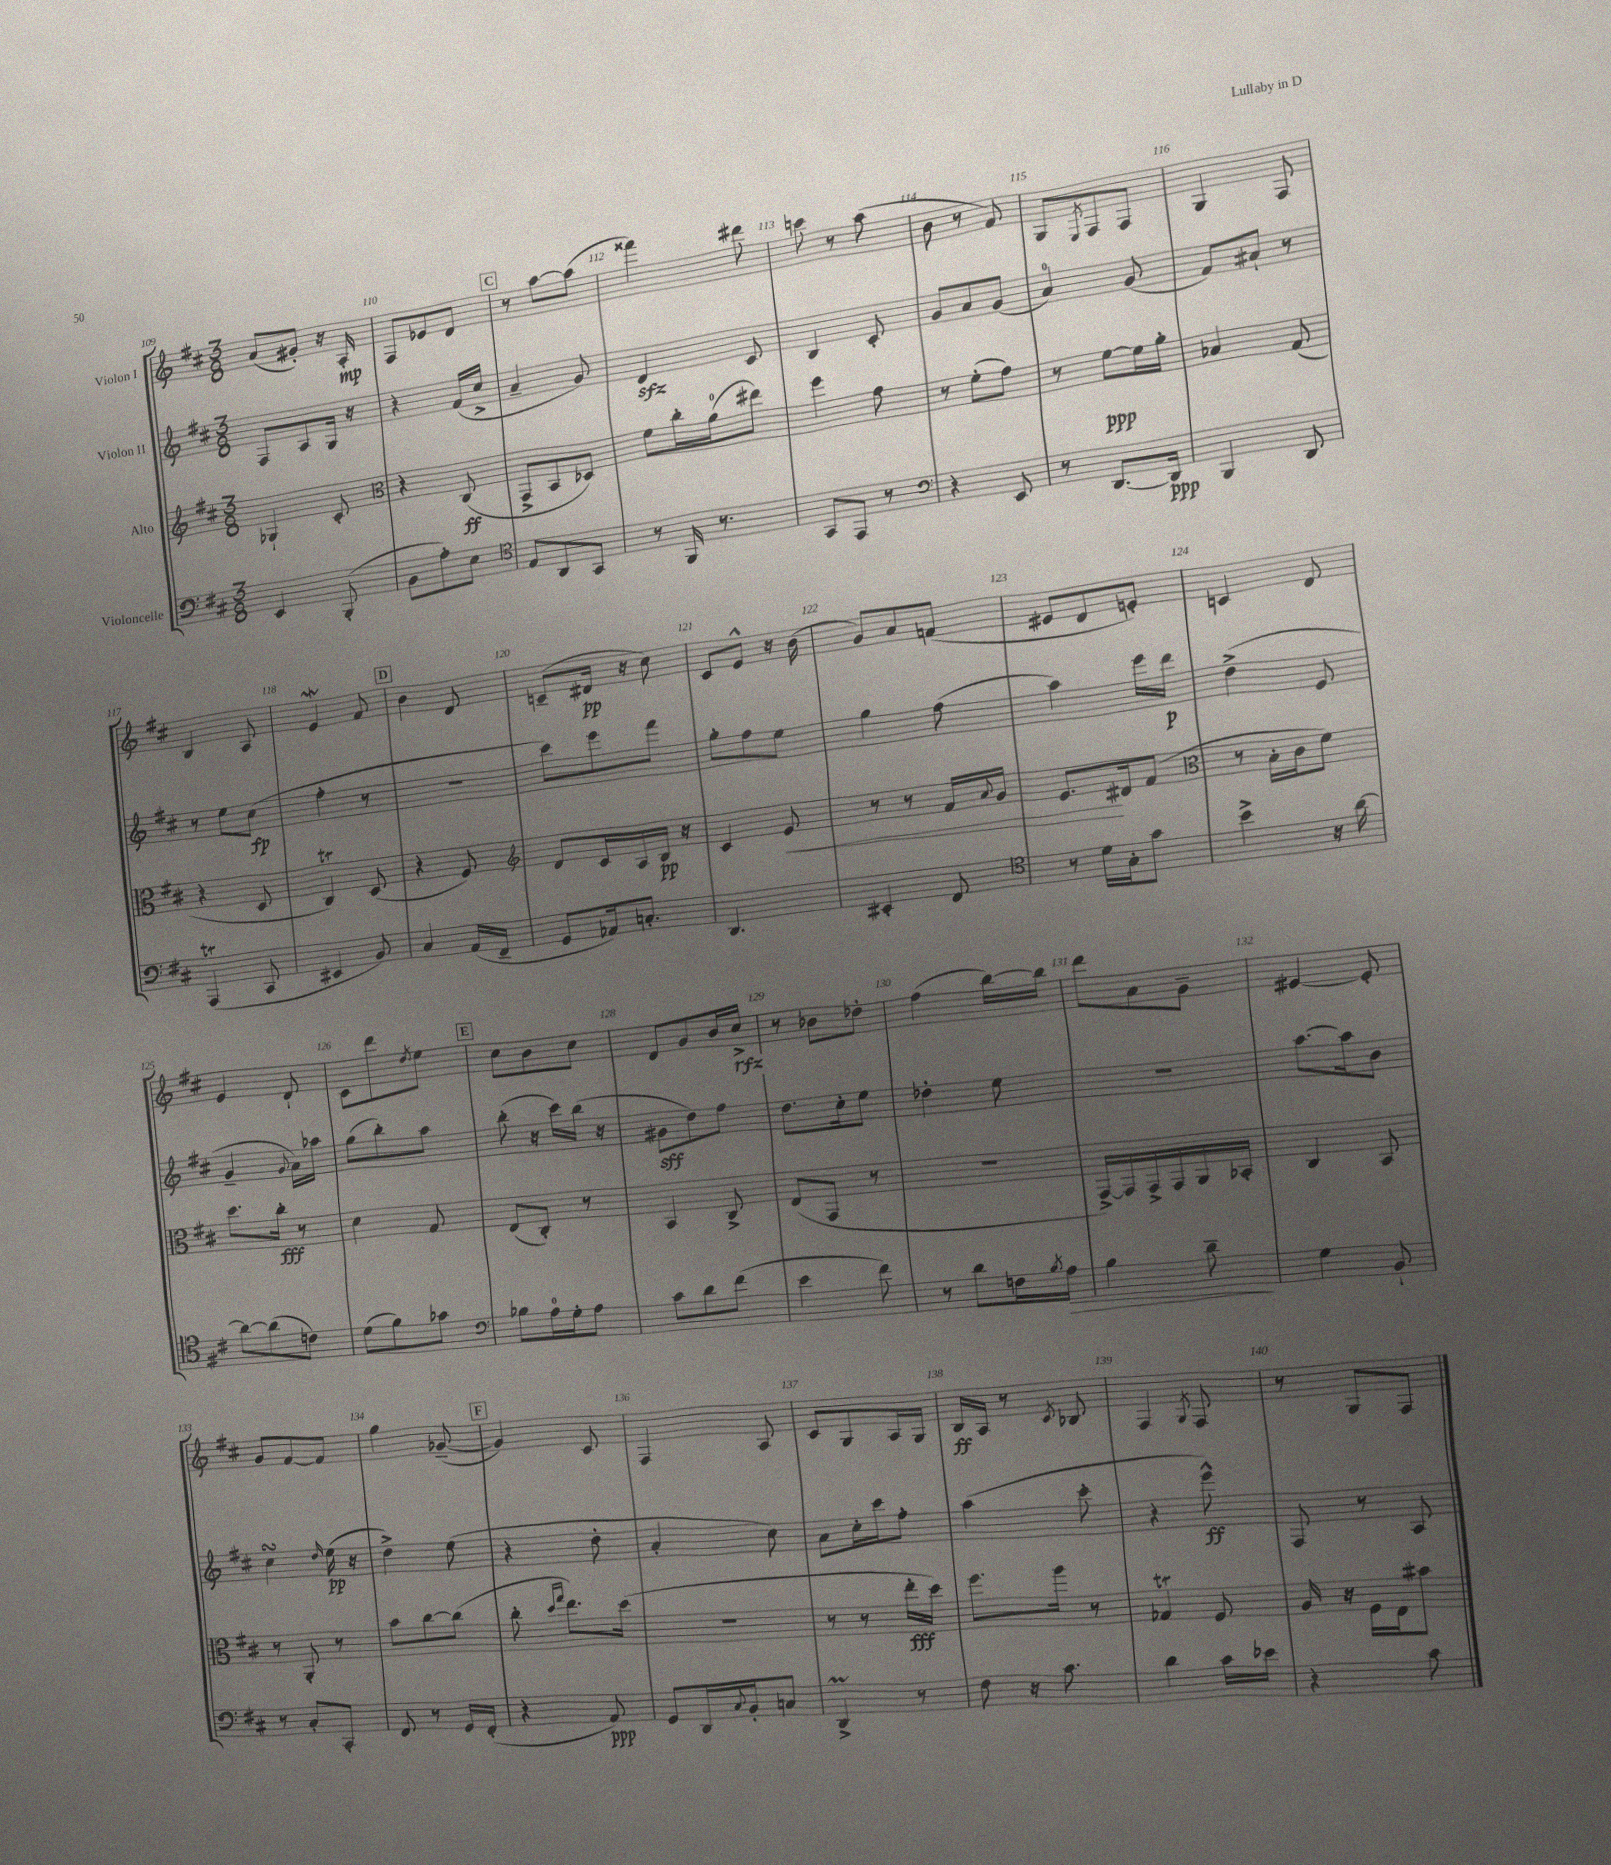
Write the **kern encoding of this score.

**kern	**kern	**kern	**kern
*staff4	*staff3	*staff2	*staff1
*clefF4	*clefG2	*clefG2	*clefG2
*k[f#c#]	*k[f#c#]	*k[f#c#]	*k[f#c#]
*M3/8	*M3/8	*M3/8	*M3/8
4EE/	4G-`/	8F#/L	(8a/L
.	.	8A/	8g#'/J)
(8BBB'/	8c#'/	16G/Jk	16r
.	.	16r	16A'/
=	=	=	=
*	*clefC3	*	*
8BB\L	4r	4r	8F#/L
8A'\)	.	.	8e-/
8E\J	(8C#/	(16f#/LL	8d/J
.	.	16cc#^/JJ	.
=	=	=	=
*clefC4	*	*	*
8E/L	8GG^/L	4a~/	8r
8AA/	8BB/	.	[8aa\L
8GG/J	8D-/J)	8g/)	(8aa\]J
=	=	=	=
8r	8f#\L	4d/	4fff##\)
16FF#/	16cc#'\L	.	.
8.r	(16a\J	.	.
.	8ee#\J)	8c#/	8ddd#\
=	=	=	=
8GG/L	4ff#\	4B/	8ccc\
8EE/J	.	.	8r
8r	8g\	8c#'/	(8aa\
=	=	=	=
*clefF4	*	*	*
4r	8r	8g/L	8b\
.	(8f#'\L	8a/	8r
8EE/	8g\J)	(8g/J	8f#/)
=	=	=	=
8r	8r	4a/)	8G/L
.	.	.	8qE/
[8.DD/L	[8f#\L	.	8F#/
.	16f#\]L	(8g/	8F#/J
16DD/]Jk	16a'\JJ	.	.
=	=	=	=
4BBB/	4B-/	8f#/L)	4G/
.	.	8a#`/J	.
8DD/	(8G/	8r	8F#/
=	=	=	=
(4AAA/	4r	8r	4B/
.	.	8ee\L	.
8CC#/	8D/	(8cc#\J	8A/
=	=	=	=
4EE#/	4C#/)	4ff#'\	4e/
8BB/)	(8D/	8r	8f#/
=	=	=	=
4C#/	4r	4.r	4b\
(16AA/LL	8F#/)	.	8d/
16FF#~/JJ	.	.	.
=	=	=	=
*	*clefG2	*	*
8GG/L	8d/L	8ccc#\L)	(8c~/L
16AA-/k)	16c#/L	8eee\	16d#/Jk
8.C'/J	16A/	.	16r
.	16B/JJ	8fff#\J	8cc#\)
.	16r	.	.
=	=	=	=
4.DD/	4c#/	8gg'\L	8c#/L
.	.	8ff#\	8e^^/J
.	8e/	8ee\J	16r
.	.	.	(16b\
=	=	=	=
4EE#'/	8r	4gg\	8g/L)
.	8r	.	8a/
8FF#/	16f#/LL	(8ff#\	(8f/J
.	8qqa/	.	.
.	16g/JJ	.	.
=	=	=	=
*clefC4	*	*	*
8r	8.e/L	4aa\)	8e#/L
16d\LL	.	.	8d/
16G'\J	16d#/k	.	.
8g\J	(8f#/J	16eee\LL	8e'/J)
.	.	16ddd\JJ	.
=	=	=	=
*	*clefC3	*	*
4b^\	8r	(4dd^\	4c/
.	16B'\LL	.	.
.	16c#\J	.	.
16r	8f#\J)	8e/	8d/
[16a\	.	.	.
=	=	=	=
8a\_L	8.dd\L	4g~/	4e/
(8a\]	.	.	.
.	16cc#'\Jk	.	.
.	.	8qqg/	.
8c\J)	8r	16a\LL)	8d`/
.	.	16aa-\JJ	.
=	=	=	=
(8d\L	4d\	(8gg\L	8c#\L
8f#\)	.	8bb'\)	8ddd\
.	.	.	8qdd/
8g-\J	8G/	8aa\J	8ee\J
=	=	=	=
*clefF4	*	*	*
8B-\L	(8E/L	(8bb'\	8cc#\L
16A\L	8C#'/J)	16r	8b\
16G'\J	.	16ccc#\LL)	.
8A\J	8r	(16bb\JJ	8cc#\J
.	.	16r	.
=	=	=	=
8c#\L	4BB/	8g#\L	8d/L
8d\	.	8dd\)	8g/
(8f#\J	8C#^/	8ff#\J	16b/L
.	.	.	16cc#^/JJ
=	=	=	=
4e\	(8E/L	8.dd\L	8r
.	8GG/J	.	8b-\L
.	.	16cc#'\k	.
8f#\)	8r	8ee\J	8dd-'\J
=	=	=	=
8r	4.r	4dd-'\	(4ff#\
8d\L	.	.	.
16F\L	.	8ee\	[16bb\LL)
8qB/	.	.	.
16A\JJ	.	.	16bb\]JJ
=	=	=	=
4B\	[16GG^/LL)	4.r	8ddd\L
.	16GG/]	.	.
.	16GG^/	.	8a\
.	16GG/	.	.
8d~\	16AA/	.	8g~\J
.	16BB-'/JJ	.	.
=	=	=	=
4G\	4C#/	[8.aa\L	[4e#/
.	.	16aa\]k	.
8BB`/	8BB/	8b\J	8e#'/]
=	=	=	=
8r	8r	4cc#\	8g/L
8C#'/L	8AA'/	.	[8f#/
.	.	16qqdd/	.
8CC#'/J	8r	(16ee\	8f#/]J
.	.	16r	.
=	=	=	=
8FF#/	8b\L	4dd^\)	4gg\
8r	[8cc#\	.	.
16GG/LL	(8cc#\]J	(8ee\	([8g-~/
(16FF#'/JJ	.	.	.
=	=	=	=
4r	8cc#'\	4r	4g-/])
.	16qqdd/LL	.	.
.	16qqgg/JJ	.	.
.	8.ee\L)	.	.
8AA/)	.	8dd'\	8c#/
.	(16dd\Jk	.	.
=	=	=	=
8GG/L	4.r	4a'/	4F#/
16DD/L	.	.	.
8qqC#/	.	.	.
16BB'/J	.	.	.
8C/J	.	8cc#\)	8A/
=	=	=	=
4DD^/	8r	8a\L	8c#/L
.	8r	16cc#'\L	8G/
.	.	16ccc#\J	.
8r	16ee'\LL	8ff#'\J	16A/L
.	16dd\JJ)	.	16G/JJ
=	=	=	=
8F#\	8.ff#\L	(4aa\	16B/LL
.	.	.	16A/JJ
16r	.	.	8r
8.c#\	16aa\Jk	.	.
.	.	.	8qc#/
.	8r	8ccc#'\	8B-/
=	=	=	=
4d\	4G-/	4r	4F#/
.	.	.	8qG/
16c#\LL	8F#/	8eee^^\)	8F#/
16e-\JJ	.	.	.
=	=	=	=
4r	16A/	8F#/	8r
.	16r	.	.
.	16F#\LL	8r	8G/L
.	16E\J	.	.
8c#\	8b#\J	8A/	8F#/J
==	==	==	==
*-	*-	*-	*-
